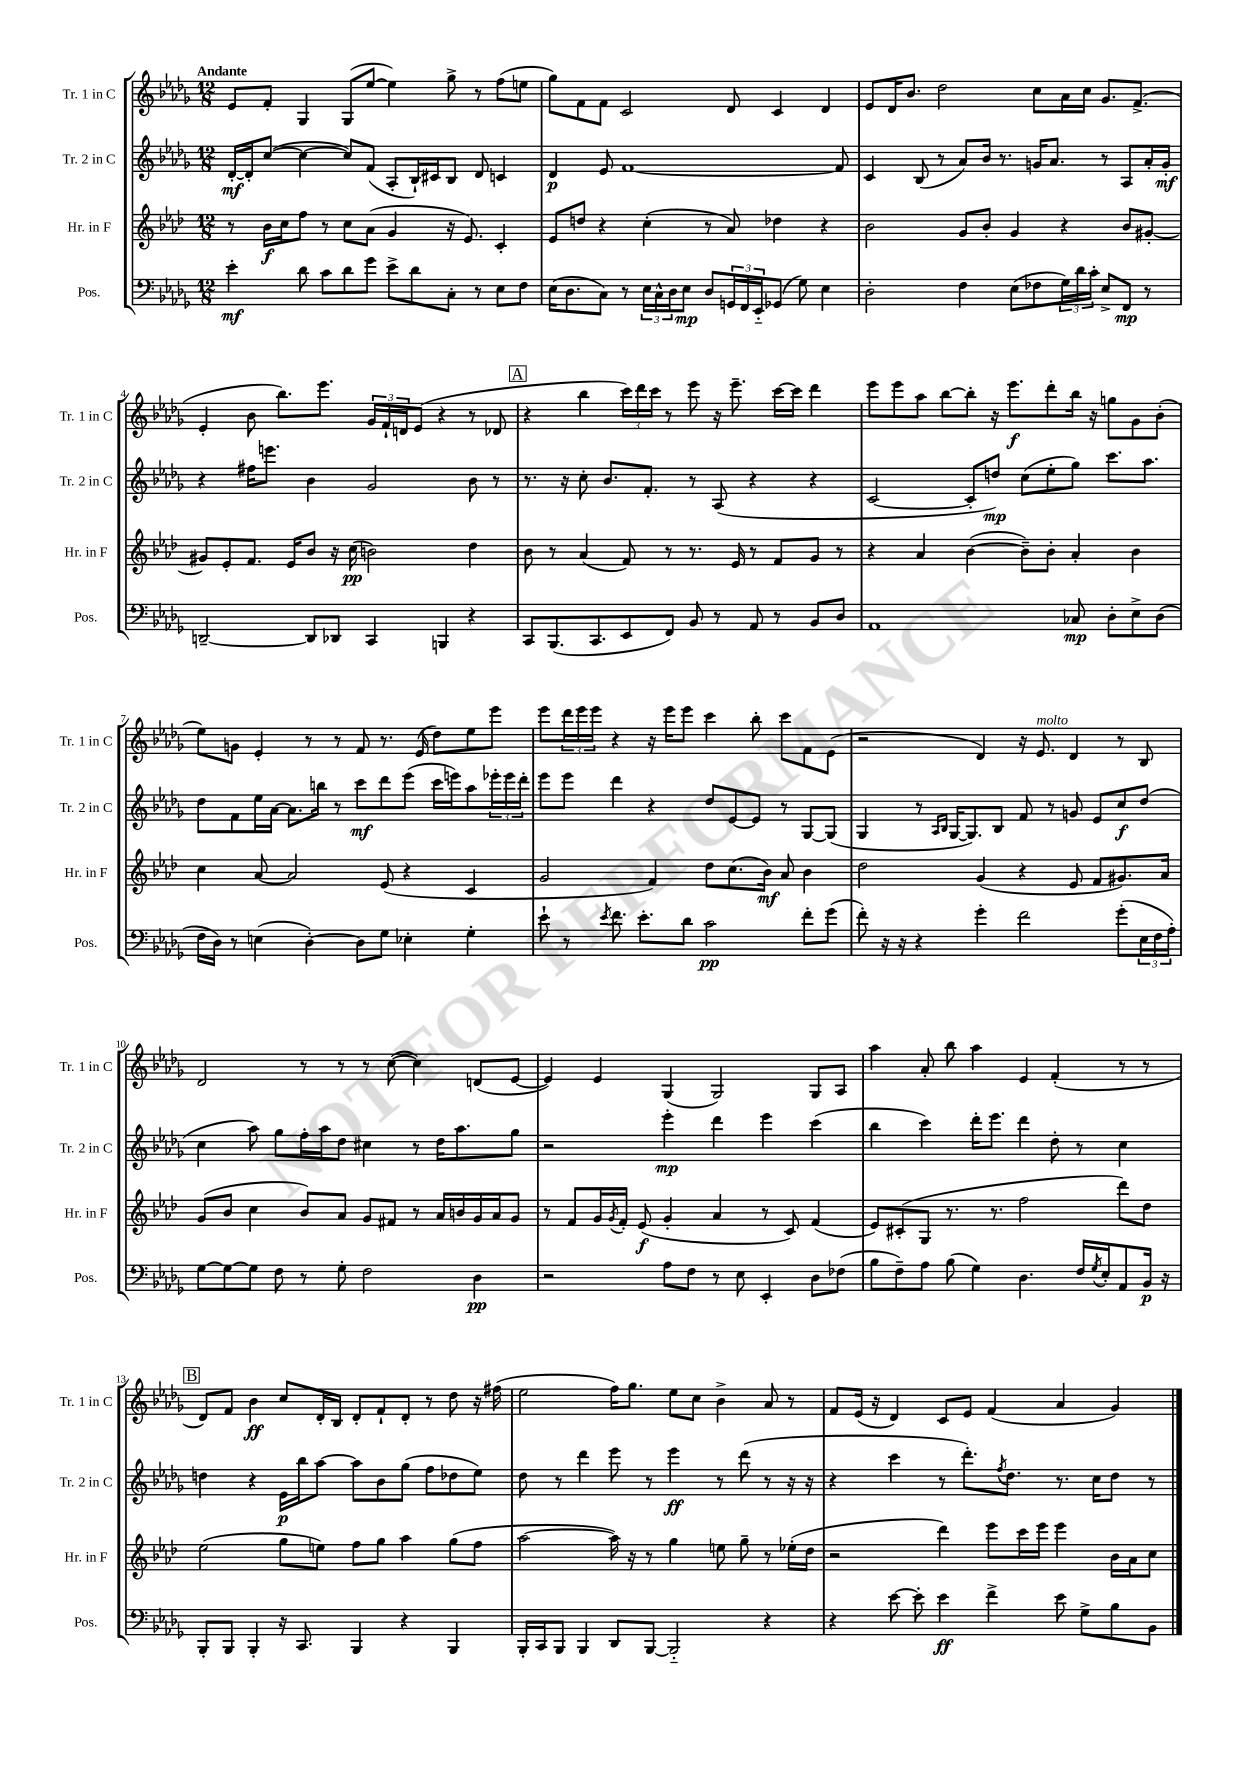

**kern	**kern	**kern	**kern
*staff4	*staff3	*staff2	*staff1
*clefF4	*clefG2	*clefG2	*clefG2
*k[b-e-a-d-g-]	*k[b-e-a-d-]	*k[b-e-a-d-g-]	*k[b-e-a-d-g-]
*M12/8	*M12/8	*M12/8	*M12/8
4e-'	8r	[16d-'	8e-
.	.	16d-']	.
.	16b-	([8cc	8f'
.	16cc	.	.
8d-	8ff	4cc_	4G-
8c	8r	.	.
8d-	8cc	8cc])	(8G-
8g-	(8a-	(8f	[8ee-
8e-^	4g	8A-'	4ee-])
8d-	.	16B-`)	.
.	.	16c#	.
8C'	16r	8B-	8gg-^
.	8.e-)	.	.
8r	.	8d-	8r
8E-	4c'	4c	(8ff
8F	.	.	8ee
=	=	=	=
(16E-	8e-	4d-	8gg-)
8.D-	.	.	.
.	8dd	.	8f
8C)	4r	8e-	8f
8r	.	[1f	2c
24E-	(4cc'	.	.
24C^^	.	.	.
24D-	.	.	.
8E-	.	.	.
8D-	8r	.	.
24GG	8a-)	.	8d-
24FF	.	.	.
24EE-'~	.	.	.
(8GG-	4dd-	.	4c
8G-)	.	.	.
4E-	4r	.	4d-
.	.	8f]	.
=	=	=	=
2D-'	2b-	4c	8e-
.	.	.	16d-
.	.	.	8.b-
.	.	(8B-	.
.	.	8r	2dd-
4F	8g	8a-)	.
.	8b-'	16b-	.
.	.	8.r	.
(8E-	4g	.	.
8F-	.	16g	8cc
.	.	8.a-	.
24G-)	4r	.	16a-
24d-	.	.	.
.	.	.	16cc
24c'	.	.	.
8E-^	.	8r	8.g-
8FF	8b-	8A-	.
.	.	.	(8.f^
8r	[8g#'	16a-'	.
.	.	16g'	.
=	=	=	=
[2DD~	8g#]	4r	4e-'
.	8e-'	.	.
.	8.f	16ff#	8b-
.	.	8.eee	.
.	.	.	8.bb-)
.	16e-	.	.
8DD]	8b-	4b-	.
.	.	.	8.eee-
8DD-	16r	.	.
.	(16cc	.	.
4CC	2b)	2g-	24g-
.	.	.	24f`
.	.	.	24d
.	.	.	(8e-
4BBB	.	.	4r
4r	4dd-	8b-	8r
.	.	8r	8d-
=	=	=	=
8CC	8b-	8.r	4r
(8.BBB-	8r	.	.
.	.	16r	.
.	(4a-	8cc'	4bb-
8.CC	.	.	.
.	.	8.b-	.
8EE-	8f)	.	24ccc)
.	.	.	24ddd-
.	.	8.f'	.
.	.	.	24ccc
8FF)	8r	.	8r
8BB-	8.r	8r	8eee-
8r	.	(8A-	16r
.	16e-	.	8.eee-~
8AA-	8r	4r	.
8r	8f	.	[16ccc
.	.	.	16ccc]
8BB-	8g	4r	4ddd-
8D-	8r	.	.
=	=	=	=
1AA-	4r	[2c	8eee-
.	.	.	8eee-
.	4a-	.	8aa-
.	.	.	[8bb-
.	([4b-	8c']	8bb-']
.	.	8dd)	16r
.	.	.	8.eee-
.	8b-~])	(8cc	.
.	8b-'	8ee-'	8ddd-'
8C-	4a-'	8gg-)	16bb-
.	.	.	16r
8D-'	.	8.ccc	8gg
8E-^	4b-	.	8g-
.	.	8.aa-	.
(8D-	.	.	(8b-'
=	=	=	=
16F	4cc	8dd-	8ee-)
16D-)	.	.	.
8r	.	8f	8g
(4E	[8a-	16ee-	4e-'
.	.	[16a-	.
.	2a-]	8.a-]	.
[4D-')	.	.	8r
.	.	16bb	.
.	.	8r	8r
8D-]	.	8ccc	8f
8G-	(8e-	8ddd-	8.r
4E-'	4r	(8eee-	.
.	.	.	(16e-
.	.	16ccc	8dd-)
.	.	16eee)	.
4G-'	4c	8aa-	8ee-
.	.	24eee-'	8eee-
.	.	24eee-	.
.	.	24ddd-'	.
=	=	=	=
8e-`	2g	8eee-	8eee-
8r	.	8eee-	24ddd-
.	.	.	24eee-
.	.	.	24eee-
8qe-	.	.	.
8.f	.	4ddd-	4r
8.e-'	.	.	.
.	4f)	4r	16r
.	.	.	16eee-
8d-	.	.	8eee-
2c	8dd-	8dd-	4ccc
.	(8.cc	[8e-	.
.	.	8e-]	8bb-'
.	16b-)	.	.
.	8a-	8r	8ccc
8f'	4b-	[8G-	8f
(8g-	.	(8G-]	(8e-
=	=	=	=
8f')	2dd-	4G-	2r
16r	.	.	.
16r	.	.	.
4r	.	8r	.
.	.	16qqA-	.
.	.	16qqB-	.
.	.	[16G-	.
.	.	8.G-])	.
4g-'	(4g	.	4d-)
.	.	8B-	.
2f	4r	8f	16r
.	.	.	8.e-
.	.	8r	.
.	8e-	8g	4d-
.	8f	8e-	.
(8g-'	8.g#)	8cc	8r
24E-	.	(8dd-	8B-
24F	.	.	.
.	16a-	.	.
24A-')	.	.	.
=	=	=	=
[8G-	(8g	4cc	2d-
8G-_	8b-	.	.
8G-]	4cc	8aa-)	.
8F	.	8gg-	.
8r	8b-)	16ff'	8r
.	.	16aa-	.
8G-'	8a-	8dd-	8r
2F	8g	4cc#	8r
.	8f#	.	([8cc
.	8r	8r	4cc])
.	16a-	16dd-	.
.	16b	8.aa-	.
4D-	16g	.	(8d
.	16a-	.	.
.	8g	8gg-	[8e-
=	=	=	=
2r	8r	2r	4e-])
.	8f	.	.
.	16g	.	4e-
.	8qg	.	.
.	16f'	.	.
.	(8e-	.	.
8A-	4g'	4eee-'	(4G-
8F	.	.	.
8r	4a-	4ddd-	2G-)
8E-	.	.	.
4EE-'	8r	4eee-	.
.	8c)	.	.
8D-	(4f	(4ccc	8G-
(8F-	.	.	8A-
=	=	=	=
8B-	8e-)	4bb-	4aa-
8F~)	(8c#'	.	.
8A-	8G	4ccc)	8a-'
(8B-	8.r	.	8bb-
4G-)	.	16ddd-'	4aa-
.	8.r	8.eee-	.
4.D-	2ff	4ddd-	4e-
.	.	8dd-'	(4f'
16F	.	8r	.
8qG-	.	.	.
16E-'	.	.	.
8AA-	8ddd-)	4cc	8r
16BB-	8dd-	.	8r
16r	.	.	.
=	=	=	=
8BBB-'	(2ee-	4dd	8d-)
8BBB-	.	.	8f
4BBB-'	.	4r	4b-
16r	8gg	16e-	8cc
8.CC	.	16bb-	.
.	8ee)	[8aa-	16d-'
.	.	.	16B-
4BBB-	8ff	8aa-]	8d-'
.	8gg	8b-	8f`
4r	4aa-	(8gg-	8d-'
.	.	8ff	8r
4BBB-	(8gg	8dd-	8dd-
.	8ff	8ee-)	16r
.	.	.	(16ff#
=	=	=	=
16BBB-'	[2aa-	8dd-	2ee-
16CC	.	.	.
8BBB-	.	8r	.
4BBB-	.	4ddd-	.
8DD-	16aa-])	8eee-	16ff)
.	16r	.	8.gg-
[8BBB-	8r	8r	.
2BBB-'~]	4gg	4eee-	8ee-
.	.	.	8cc
.	8ee	8r	4b-^
.	8gg~	(8ddd-	.
4r	8r	8r	8a-
.	(16ee-'	16r	8r
.	16dd-	16r	.
=	=	=	=
4r	2r	4r	8f
.	.	.	(16e-
.	.	.	16r
[8e-	.	4ccc	4d-)
8e-']	.	.	.
4e-	4ddd-)	8r	8c
.	.	8.ddd-')	8e-
4f^	8eee-	.	(4f
.	.	8qff	.
.	.	8.dd-	.
.	16ccc	.	.
.	16eee-	.	.
8e-	4eee-	8.r	4a-
8G-^	.	.	.
.	.	16cc	.
8B-	16b-	8dd-	4g-)
.	16a-	.	.
8BB-	8cc	8r	.
==	==	==	==
*-	*-	*-	*-
